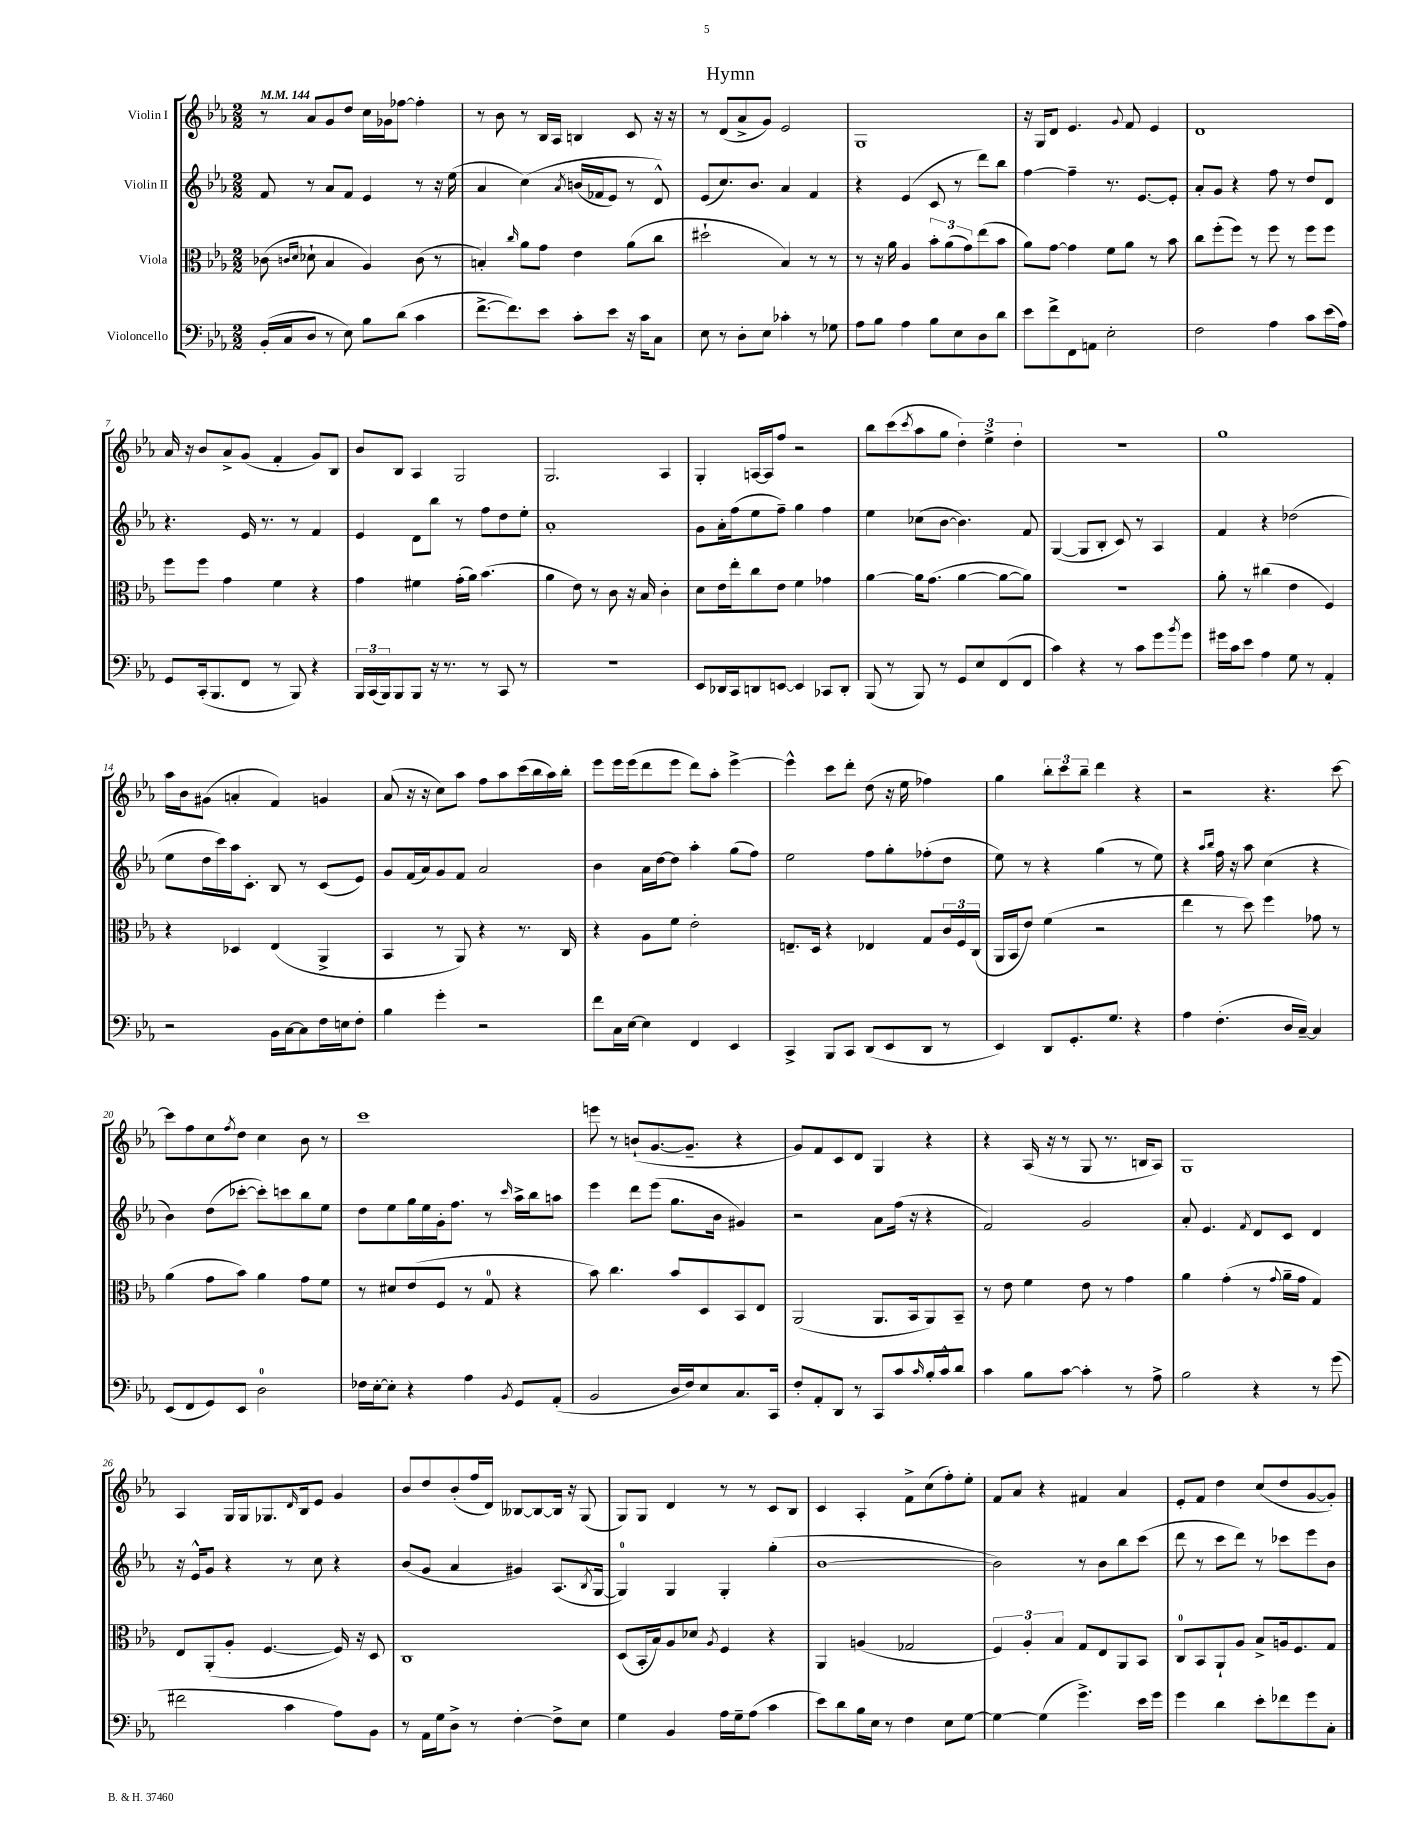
\header { title = "Hymn" }
<<
\new StaffGroup <<
\new Staff = "s0" \with { instrumentName = "Violin I" } {
    \clef treble \key ees \major \numericTimeSignature \time 2/2 \tempo 4 = 144
    r8 aes'8 g'8 d''8 c''16 ges'16 fes''8~ fes''4-. |
    r8 bes'8 r8 bes16 aes16 b4 c'8 r16 r16 |
    r8 d'8( aes'8-> g'8) ees'2 |
    g1 |
    r16 g16 d'8 ees'4. \appoggiatura { g'8 } f'8 ees'4 |
    d'1 |
    aes'16 r16 bes'8 aes'8-> g'8( f'4-. g'8) bes8 |
    bes'8 bes8 aes4 g2 |
    g2. aes4 |
    g4-. a16~ a16 f''8 r2 |
    bes''8 c'''8( \acciaccatura { c'''8 } aes''8 g''8 \tuplet 3/2 { d''4-.) ees''4-> d''4-. } |
    r1 |
    g''1 |
    aes''16 bes'16 gis'8( a'4-. f'4) g'4 |
    aes'8( r16 r16 c''8) aes''8 f''8 aes''8 c'''16( bes''16 aes''16) bes''16-. |
    ees'''8 ees'''16 ees'''16( d'''8 ees'''8 d'''8) aes''8-. ees'''4~-> |
    ees'''4-^ c'''8 d'''8-. d''8( r16 ees''16 fes''4) |
    g''4 \tuplet 3/2 { bes''8-. c'''8 bes''8-- } d'''4 r4 |
    r2 r4. c'''8~ |
    c'''8 f''8 c''8 \acciaccatura { f''8 } d''8 c''4 bes'8 r8 |
    c'''1 |
    e'''8 r8 b'8-!( g'8.~ g'8.-- r4 |
    g'8) f'8 c'8 d'8 g4 r4 |
    r4 aes16( r16 r8 g8 r8. b16 aes8) |
    g1 |
    aes4 g16 g16 ges8. \grace { d'16 } bes16 ees'8 g'4 |
    bes'8 d''8 bes'8-.( f''16 d'16) beses8~ beses8~ beses16 r16 g8( |
    g8) g8 d'4 r8 r8 c'8 bes8 |
    c'4 aes4-. f'8-> c''8( f''8-.) ees''8-. |
    f'8 aes'8 r4 fis'4 aes'4 |
    ees'8-. f'8 d''4 c''8( d''8 g'8~ g'8-.) \bar "|." |
}
\new Staff = "s1" \with { instrumentName = "Violin II" } {
    \clef treble \key ees \major \numericTimeSignature \time 2/2
    f'8 r8 aes'8 f'8 ees'4 r8 r16 ees''16( |
    aes'4 c''4)\( \acciaccatura { aes'8 } b'16( fes'16 ees'8) r8 d'8-^\) |
    ees'8( c''8.) bes'8. aes'4 f'4 |
    r4 ees'4( c'8 r8 d'''8) bes''8 |
    f''4~ f''4-- r8. ees'8.~ ees'8-. |
    aes'8-. g'8 r4 f''8 r8 d''8 d'8 |
    r4. ees'16 r8. r8 f'4 |
    ees'4 d'8 bes''8 r8 f''8 d''8 ees''8-. |
    aes'1-. |
    g'8 aes'16-. f''16( ees''8 f''8--) g''4 f''4 |
    ees''4 ces''8( bes'8~ bes'4.) f'8 |
    g4~( g8 bes8-. c'8) r8 aes4 |
    f'4 r4 des''2( |
    ees''8 d''16 c'''16) aes''16 c'8.-. bes8 r8 c'8( ees'8) |
    g'8 f'16( aes'16) g'8 f'8 aes'2 |
    bes'4 aes'16 d''16~ d''8 aes''4-. g''8( f''8) |
    ees''2 f''8 g''8-. fes''8-.( d''8 |
    ees''8) r8 r4 g''4( r8 ees''8) |
    r4 \grace { aes''16 bes''16 } f''16 r16 aes''8 c''4( r4 |
    bes'4) d''8( ces'''8~-. ces'''8-.) c'''8 bes''8 ees''8 |
    d''8 ees''8 g''16 ees''16 g'16-. f''8. r8 \grace { c'''16 } aes''16-> bes''16 a''8 |
    ees'''4 d'''8 ees'''8( g''8. bes'16 gis'4) |
    r2 aes'8 f''16( r16 r4 |
    f'2) g'2 |
    aes'8-. ees'4. \acciaccatura { f'8 } d'8 c'8 d'4 |
    r16 ees'16-^ g'8 r4 r8 c''8 r4 |
    bes'8( g'8 aes'4 gis'4) aes8.( \acciaccatura { bes8 } g16~ |
    g4-0) g4 g4-. g''4-.( |
    bes'1~ |
    bes'2) r8 bes'8 bes''8 c'''8( |
    d'''8 r8 c'''8 d'''8) r8 ces'''8 ees'''8 bes'8 \bar "|." |
}
\new Staff = "s2" \with { instrumentName = "Viola" } {
    \clef alto \key ees \major \numericTimeSignature \time 2/2
    ces'8( \grace { c'16 d'16 } des'8-! bes4 aes4) c'8( r8 |
    b4-.) \grace { c''16 } aes'8 g'8 ees'4 aes'8( c''8 |
    dis''2-! bes4) r8 r8 |
    r8 r16 aes'16 aes4 \tuplet 3/2 { bes'8-. aes'8( g'8) } ees''8( bes'8 |
    aes'8) g'8~ g'4 f'8 aes'8 r8 bes'8 |
    c''8 f''8-.( f''8) r8 f''8 r8 f''8 f''8 |
    f''8 f''8 g'4 f'4 r4 |
    g'4 fis'4 g'16-.( aes'16) bes'4.( |
    aes'4 ees'8) r8 c'8 r16 bes16 c'4-. |
    d'8 ees'16 ees''16-. c''8 ees'8 f'4 ges'4 |
    aes'4~ aes'16 g'8.( aes'4~ aes'8~ aes'8) |
    R1 |
    aes'8-. r8 cis''4( ees'4 f4) |
    r4 des4 ees4( aes,4-> |
    bes,4 r8 aes,8) r4 r8. c16 |
    r4 aes8 f'8 ees'2-. |
    e8.-- d16 r4 ees4 g8 \tuplet 3/2 { c'16 f16 c16( } |
    aes,16 bes,16 ees'8) f'4( r2 |
    ees''4 r8 d''8) f''4 ges'8 r8 |
    aes'4( g'8 bes'8) aes'4 g'8 f'8 |
    r8 dis'8 ees'8( f8 r8 g8-0 r4 |
    bes'8) c''4. bes'8 d8 bes,8 ees8 |
    aes,2( aes,8. bes,16 aes,8) bes,8-- |
    r8 ees'8 f'4 ees'8 r8 g'4 |
    aes'4 g'4-.( r8 \appoggiatura { g'8 } aes'16-- g'16 g4) |
    ees8 aes,8-.( aes8-. f4.~ f16) r16 d8 |
    c1 |
    d8( bes,16-. bes16) aes8 des'8 \acciaccatura { aes8 } f4 r4 |
    aes,4 a4( ges2 |
    \tuplet 3/2 { f4) aes4-. bes4 } g8 ees8 aes,8 bes,8 |
    c8-0 bes,8 aes,8-! aes8 bes8-> a16 f8. g8 \bar "|." |
}
\new Staff = "s3" \with { instrumentName = "Violoncello" } {
    \clef bass \key ees \major \numericTimeSignature \time 2/2
    bes,16-.( c16 d8 r8 ees8) bes8 d'8( c'4 |
    f'8.~-> f'8.) ees'8 c'8-. ees'8 r16 c'16 c8 |
    ees8 r8 d8-. ees8 ces'4-. r8 ges8 |
    aes8 bes8 aes4 bes8 ees8 d8 d'8 |
    ees'8 f'8-> f,8 a,8 ees2-. |
    f2 aes4 c'8 ees'16( aes16) |
    g,8 c,16-.( bes,,8. f,8 r8 bes,,8) r4 |
    \tuplet 3/2 { bes,,16 c,16( bes,,16) } bes,,8 bes,,8 r16 r8. r8 c,8 r8 |
    r1 |
    ees,8 des,16 c,16 d,8 e,8~ e,4 ces,8 d,8-. |
    bes,,8( r8 bes,,8) r8 g,8 ees8 f,8( f,8 |
    c'4) r4 r8 c'8 g'8 \acciaccatura { bes'8 } g'8 |
    gis'16 c'16 ees'8 aes4 g8 r8 aes,4-. |
    r2 bes,16 c16~ c8 f16 e16 f8-. |
    bes4 g'4-. r2 |
    f'8 c16 ees16~ ees4 f,4 ees,4 |
    c,4-> bes,,8 c,8 d,8( ees,8 d,8 r8 |
    ees,4) d,8 g,8.-. g8. r4 |
    aes4 f4.-.( d16 c16~--) c4 |
    ees,8( f,8 g,8) ees,8 d2-0 |
    fes16 ees16~-. ees8-. r4 aes4 \acciaccatura { bes,8 } g,8 aes,8-.( |
    bes,2 d16 f16) ees8 c8. c,16 |
    f8-. aes,8-. d,8 r8 c,8 c'8 \grace { c'16 } bes16-. c'16-^ d'8 |
    c'4 bes8 c'8~ c'4-. r8 aes8-> |
    bes2 r4 r8 g'8( |
    fis'2 c'4 aes8) bes,8 |
    r8 aes,16 g16 d8-> r8 f4~-. f8-> ees8 |
    g4 bes,4 aes16 g16-- aes8( c'4 |
    ees'8) d'8 bes16 ees16 r8 f4 ees8 g8~ |
    g4~ g4( g'4.->) ees'16 g'16 |
    g'4 d'4 ees'8-. fes'8 g'8 c8-. \bar "|." |
}
>>
>>
